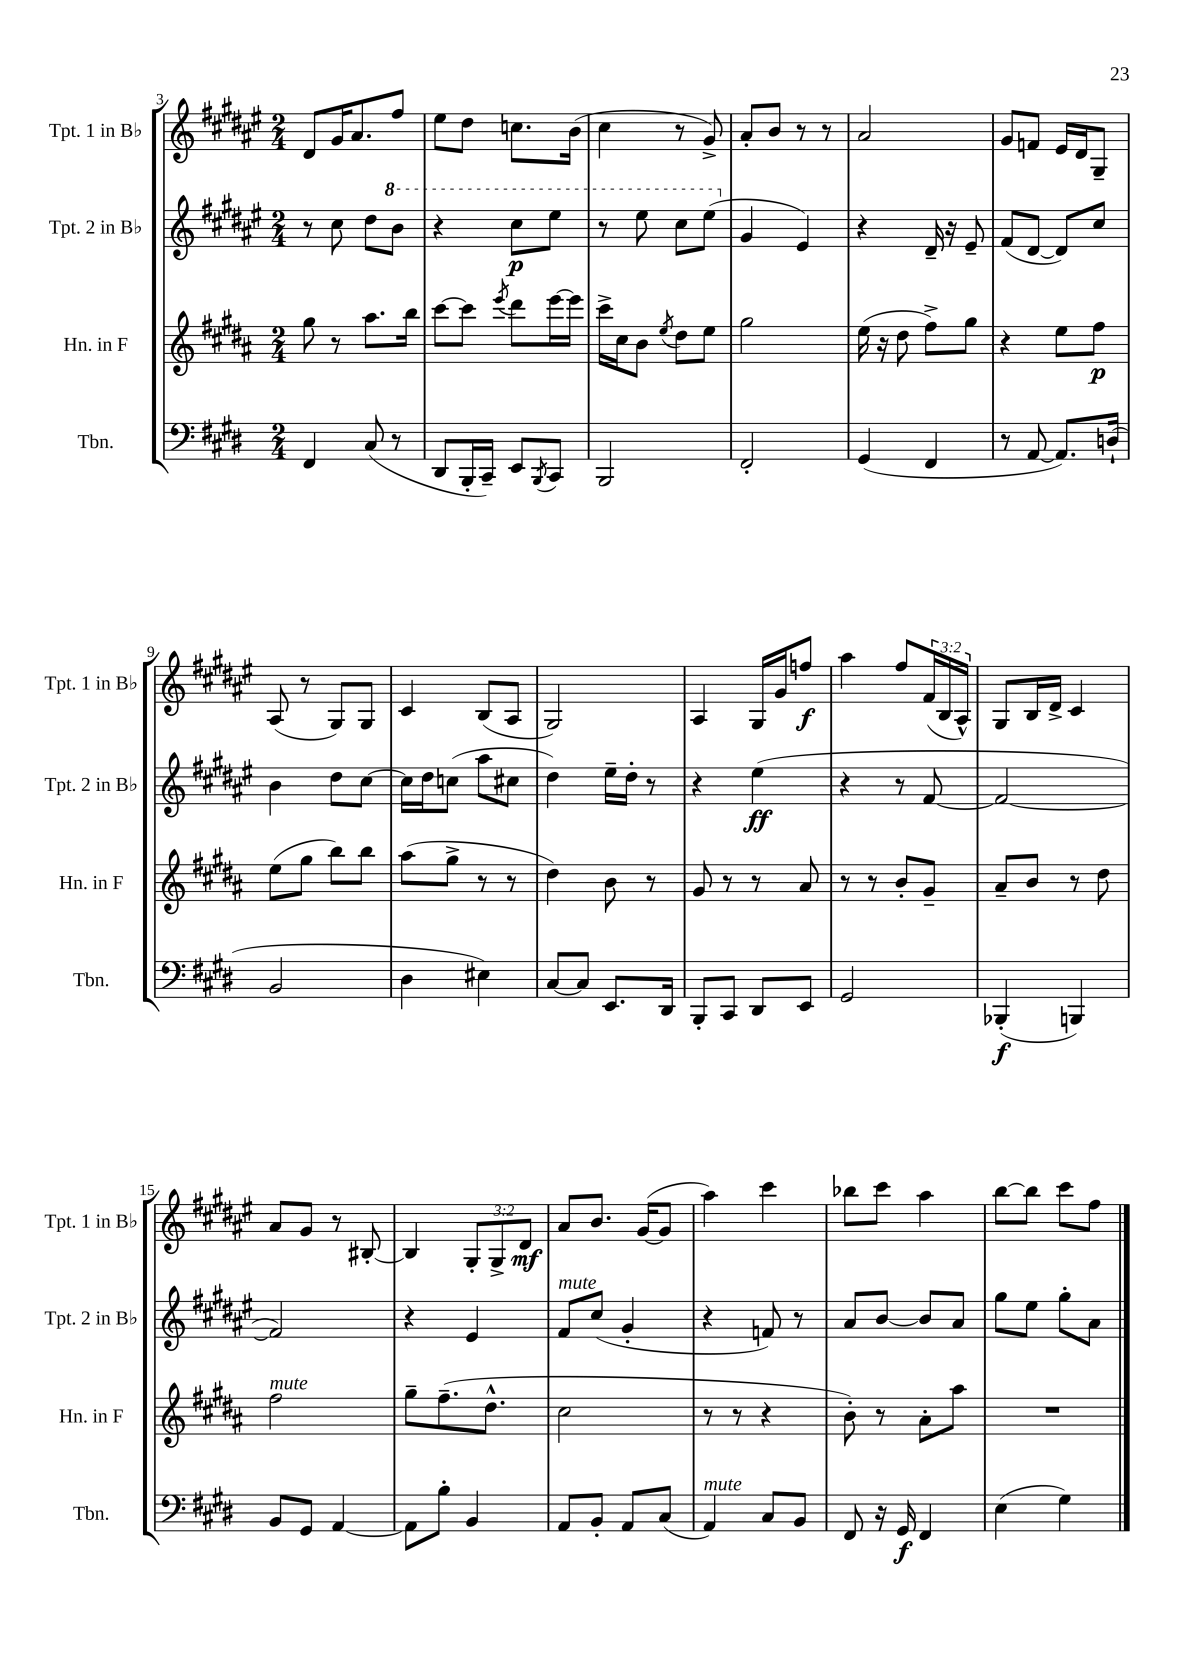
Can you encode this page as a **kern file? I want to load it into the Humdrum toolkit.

**kern	**kern	**kern	**kern
*staff4	*staff3	*staff2	*staff1
*clefF4	*clefG2	*clefG2	*clefG2
*k[f#c#g#d#]	*k[f#c#g#d#a#]	*k[f#c#g#d#a#e#]	*k[f#c#g#d#a#e#]
*M2/4	*M2/4	*M2/4	*M2/4
4FF#	8gg#	8r	8d#
.	8r	8cc#	16g#
.	.	.	8.a#
(8C#	8.aa#	8dd#	.
8r	.	8bb	8ff#
.	16bb	.	.
=	=	=	=
8DD#	[8ccc#	4r	8ee#
16BBB'	8ccc#]	.	8dd#
16CC#~)	.	.	.
.	8qeee	.	.
8EE	8ddd#	8ccc#	8.cc
8qBBB	.	.	.
8CC#	[16eee	8eee#	.
.	16eee]	.	(16b
=	=	=	=
2BBB	16ccc#^	8r	4cc#
.	16cc#	.	.
.	8b	8eee#	.
.	8qee	.	.
.	8dd#	8ccc#	8r
.	8ee	(8eee#	8g#^)
=	=	=	=
2FF#'	2gg#	4g#	8a#'
.	.	.	8b
.	.	4e#)	8r
.	.	.	8r
=	=	=	=
(4GG#	(16ee	4r	2a#
.	16r	.	.
.	8dd#	.	.
4FF#	8ff#^)	16d#~	.
.	.	16r	.
.	8gg#	8e#~	.
=	=	=	=
8r	4r	(8f#	8g#
[8AA	.	[8d#	8f
8.AA])	8ee	8d#])	16e#
.	.	.	16d#
.	8ff#	8cc#	8G#~
(16D`	.	.	.
=	=	=	=
2BB	(8ee	4b	(8A#
.	8gg#	.	8r
.	8bb)	8dd#	8G#)
.	8bb	[8cc#	8G#
=	=	=	=
4D#	(8aa#	16cc#]	4c#
.	.	16dd#	.
.	8gg#^	(8cc	.
4E#)	8r	8aa#	(8B
.	8r	8cc#	8A#
=	=	=	=
[8C#	4dd#)	4dd#)	2G#)
8C#]	.	.	.
8.EE	8b	16ee#~	.
.	.	16dd#'	.
.	8r	8r	.
16DD#	.	.	.
=	=	=	=
8BBB'	8g#	4r	4A#
8CC#	8r	.	.
8DD#	8r	(4ee#	16G#
.	.	.	16g#
8EE	8a#	.	8ff
=	=	=	=
2GG#	8r	4r	4aa#
.	8r	.	.
.	8b'	8r	8ff#
.	8g#~	[8f#	(24f#
.	.	.	24B
.	.	.	24A#^^)
=	=	=	=
(4BBB-'	8a#~	2f#_	8G#
.	8b	.	16B
.	.	.	16d#^
4BBB)	8r	.	4c#
.	8dd#	.	.
=	=	=	=
8BB	2ff#	2f#])	8a#
8GG#	.	.	8g#
[4AA	.	.	8r
.	.	.	[8B#'
=	=	=	=
8AA]	8gg#~	4r	4B#]
8B'	(8.ff#~	.	.
4BB	.	4e#	12G#'
.	8.dd#^^	.	.
.	.	.	12G#^
.	.	.	12d#
=	=	=	=
8AA	2cc#	8f#	8a#
8BB'	.	(8cc#	8.b
8AA	.	4g#'	.
.	.	.	([16g#
(8C#	.	.	8g#]
=	=	=	=
4AA)	8r	4r	4aa#)
.	8r	.	.
8C#	4r	8f)	4ccc#
8BB	.	8r	.
=	=	=	=
8FF#	8b')	8a#	8bb-
16r	8r	[8b	8ccc#
16GG#	.	.	.
4FF#	8a#'	8b]	4aa#
.	8aa#	8a#	.
=	=	=	=
(4E	2r	8gg#	[8bb
.	.	8ee#	8bb]
4G#)	.	8gg#'	8ccc#
.	.	8a#	8ff#
==	==	==	==
*-	*-	*-	*-
